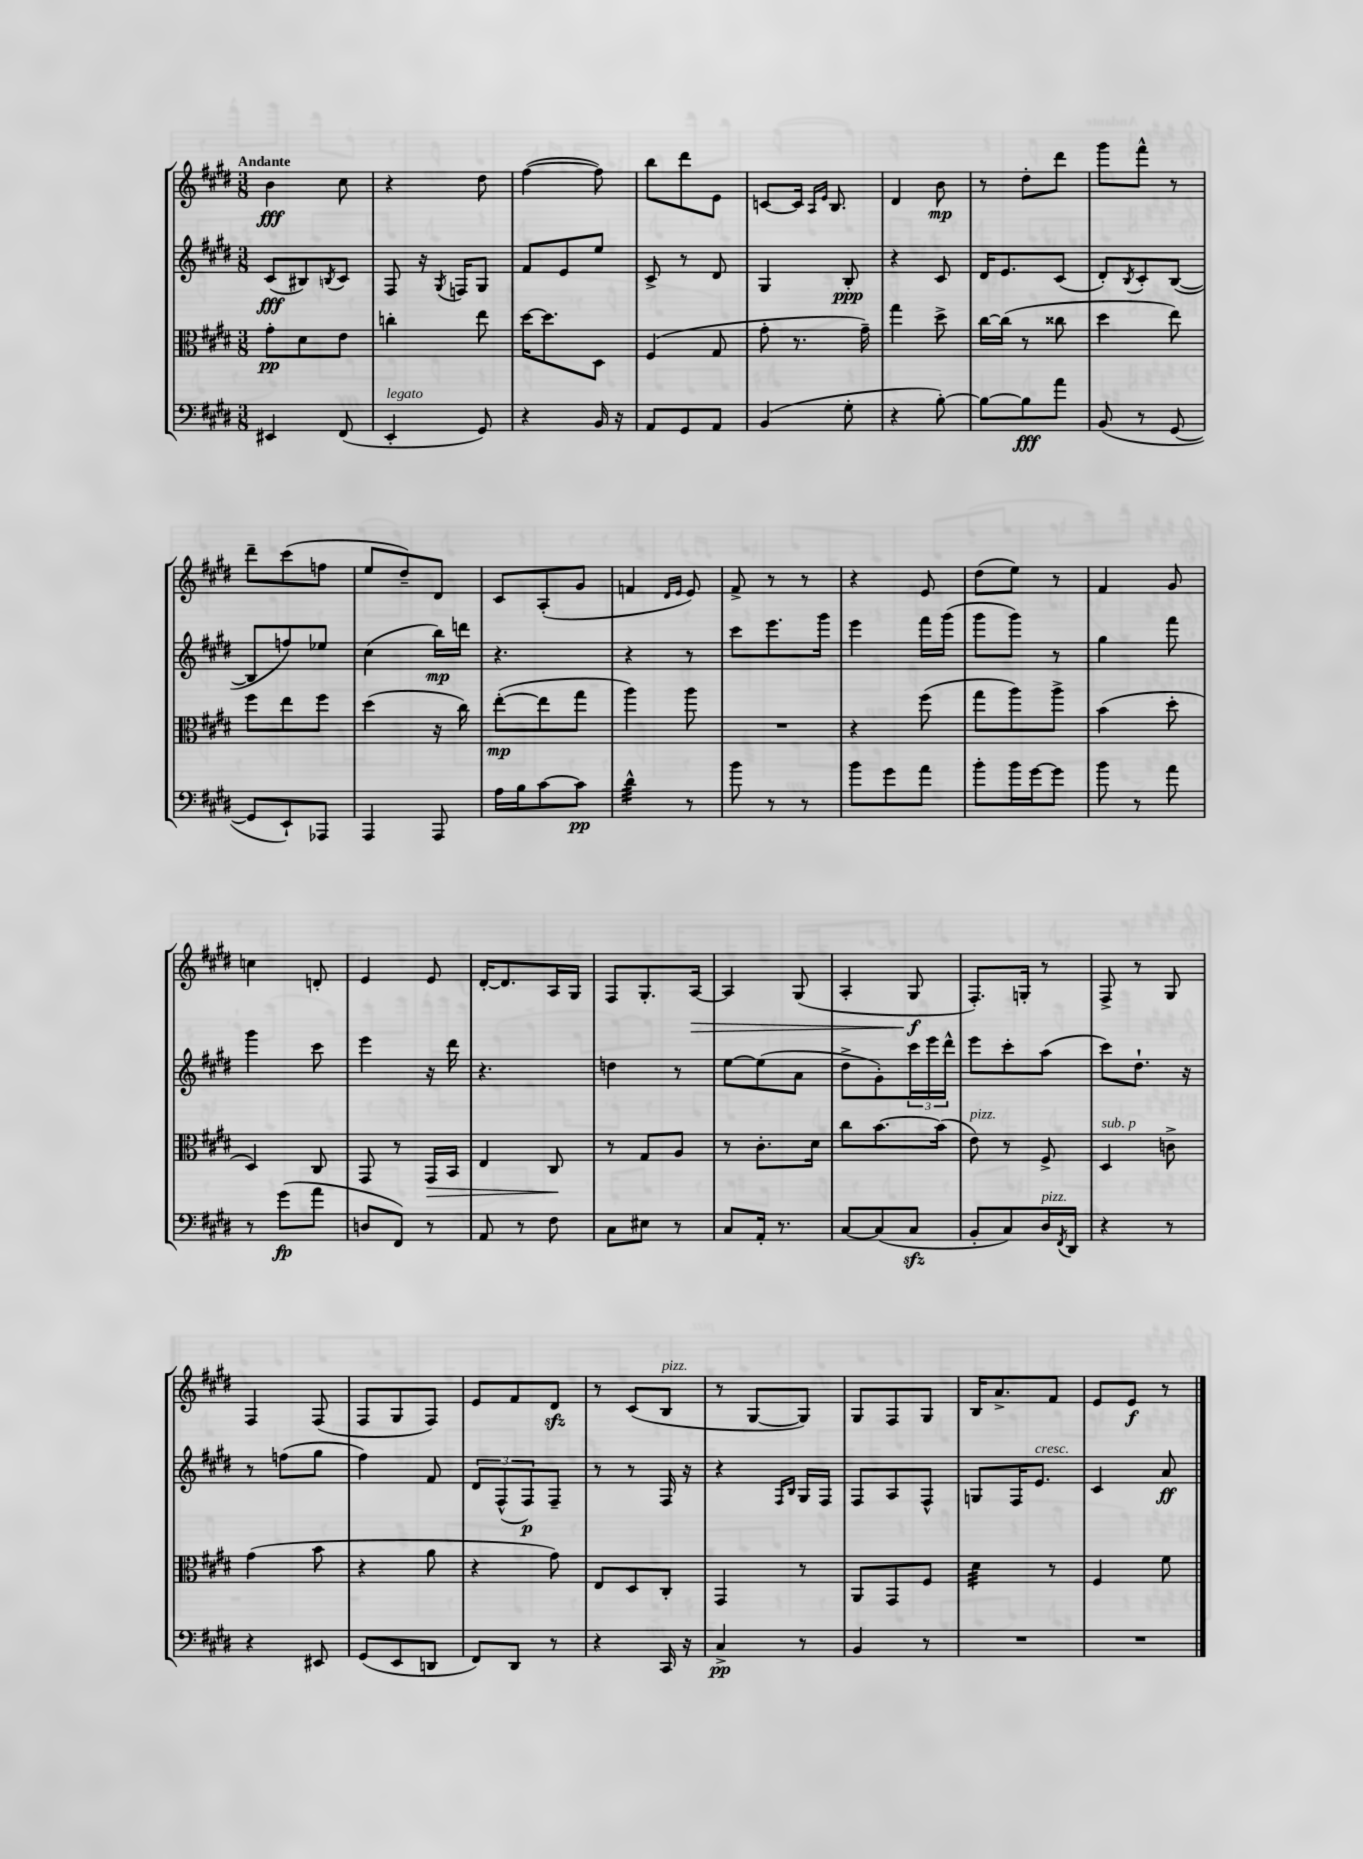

**kern	**kern	**kern	**kern
*staff4	*staff3	*staff2	*staff1
*clefF4	*clefC3	*clefG2	*clefG2
*k[f#c#g#d#]	*k[f#c#g#d#]	*k[f#c#g#d#]	*k[f#c#g#d#]
*M3/8	*M3/8	*M3/8	*M3/8
4EE#/	8g#'\L	(8c#/L	4b\
.	8d#\	8B#/)	.
.	.	8qB/	.
(8FF#/	8e\J	8c#/J	8cc#\
=	=	=	=
4EE'/	4cc'\	8F#/	4r
.	.	16r	.
.	.	8qG#/	.
.	.	16F/LK	.
8GG#/)	8ee\	8G#/J	8dd#\
=	=	=	=
4r	[16dd#\LK	8f#/L	([4ff#\
.	8.dd#\]	.	.
.	.	8e/	.
16BB/	8D#\J	8ee/J	8ff#\])
16r	.	.	.
=	=	=	=
8AA/L	(4F#/	8c#^/	8bb\L
8GG#/	.	8r	8ddd#\
8AA/J	8G#/	8d#/	8e\J
=	=	=	=
(4BB/	8g#'\	4G#/	[8c/L
.	8.r	.	16c/]Jk
.	.	.	16qqA/LL
.	.	.	16qqe/JJ
.	.	.	8.B/
8G#'\	.	8B'/	.
.	16g#~\)	.	.
=	=	=	=
4r	4gg#\	4r	4d#/
[8B'\)	8dd#^\	8c#/	8b\
=	=	=	=
8B\_L	[16cc#\LL	16d#/LK	8r
.	(16cc#\]JJ	8.e/	.
8B\]	8r	.	8dd#'\L
8a\J	8cc##\	(8c#/J	8ddd#\J
=	=	=	=
(8BB/	4dd#\	8d#'/L)	8ggg#\L
.	.	8qB/	.
8r	.	8c#'/	8fff#^^\J
[8GG#/	8ee\)	([8B/J	8r
=	=	=	=
8GG#/]L	8ff#\L	8B/]L	8ddd#~\L
8EE`/)	8ee\	8ff/)	(8ccc#\
8AAA-/J	8ff#\J	8ee-/J	8ff\J
=	=	=	=
4AAA/	(4dd#\	(4cc#\	8ee/L
.	.	.	8dd#~/)
8AAA/	16r	16bb\LL)	8d#/J
.	16cc#\)	16ddd\JJ	.
=	=	=	=
16A\LL	([8ee'\L	4.r	8c#/L
16B\J	.	.	.
[8c#\	8ee\]	.	(8A'/
8c#\]J	8gg#\J	.	8g#/J
=	=	=	=
4d#^^\	4aa\)	4r	4f/
.	.	.	16qqd#/LL
.	.	.	16qqe/JJ
8r	8aa\	8r	8e/)
=	=	=	=
8b\	4.r	8ccc#\L	8f#^/
8r	.	8.eee\	8r
8r	.	.	8r
.	.	16ggg#\Jk	.
=	=	=	=
8b\L	4r	4eee\	4r
8g#\	.	.	.
8a\J	(8ff#\	16fff#\LL	8e/
.	.	(16ggg#\JJ	.
=	=	=	=
8b'\L	8gg#\L	8ggg#\L	(8dd#\L
16b\L	8aa\)	8ggg#\J)	8ee\J)
[16g#\J	.	.	.
8g#\]J	8aa^\J	8r	8r
=	=	=	=
8b\	(4b\	4gg#\	4f#/
8r	.	.	.
8a\	8dd#'\	8fff#\	8g#/
=	=	=	=
8r	4D#/)	4ggg#\	4cc\
(8g#\L	.	.	.
8a\J	8C#/	8ccc#\	8d'/
=	=	=	=
8D/L	8GG#/	4eee\	4e/
8FF#/J)	8r	.	.
8r	16GG#/LL	16r	8e/
.	16BB/JJ	16ddd#\	.
=	=	=	=
8AA/	4E/	4.r	[16d#'/LK
.	.	.	8.d#/]
8r	.	.	.
8F#\	8C#/	.	16A/L
.	.	.	16G#/JJ
=	=	=	=
8C#\L	8r	4dd\	8F#/L
8E#\J	8G#/L	.	8.G#'/
8r	8A/J	8r	.
.	.	.	[16A/Jk
=	=	=	=
8C#/L	8r	[8ee\L	4A/]
16AA'/Jk	8.c#'\L	(8ee\]	.
8.r	.	.	.
.	.	8a\J	(8G#/
.	16d#\Jk	.	.
=	=	=	=
[8C#/L	8cc#\L	8dd#^\L	4A'/
(8C#/]	[8.b\	8g#'\)	.
8C#/J	.	24ccc#\L	8G#/
.	.	24eee\	.
.	(16b\]Jk	.	.
.	.	24ddd#^^\JJ	.
=	=	=	=
8BB'/L	8e\)	8eee\L	8.F#'/L)
8C#/)	8r	8ccc#'\	.
.	.	.	16G'/Jk
16D#/L	8F#^/	(8aa\J	8r
8qFF#/	.	.	.
16DD#/JJ	.	.	.
=	=	=	=
4r	4D#/	8ccc#\L)	8F#^/
.	.	8.dd#`\J	8r
8r	8c^\	.	8G#/
.	.	16r	.
=	=	=	=
4r	(4g#\	8r	4F#/
.	.	(8ff\L	.
8EE#/	8b\	8gg#\J	(8F#/
=	=	=	=
(8GG#/L	4r	4ff#\)	8F#/L
8EE/	.	.	8G#/
8DD/J	8a\	8f#/	8F#/J)
=	=	=	=
8FF#/L)	4r	12d#/L	8e/L
.	.	(12F#^^/	.
8DD#/J	.	.	8f#/
.	.	12F#/)	.
8r	8g#\)	8F#~/J	8d#/J
=	=	=	=
4r	8E/L	8r	8r
.	8D#/	8r	(8c#/L
16CC#/	8C#'/J	16F#/	8B/J
16r	.	16r	.
=	=	=	=
4C#^/	4GG#/	4r	8r
.	.	.	[8G#/L
.	.	16qqF#/LL	.
.	.	16qqB/JJ	.
8r	8r	16G#/LL	8G#/]J)
.	.	16F#/JJ	.
=	=	=	=
4BB/	8AA/L	8F#/L	8G#/L
.	8GG#/	8A/	8F#/
8r	8F#/J	8F#^^/J	8G#/J
=	=	=	=
4.r	4d#\	8G/L	16B/LK
.	.	.	8.a^/
.	.	16F#/K	.
.	.	8.e/J	.
.	8r	.	8f#/J
=	=	=	=
4.r	4F#/	4c#/	8e/L
.	.	.	8e/J
.	8f#\	8a/	8r
==	==	==	==
*-	*-	*-	*-
